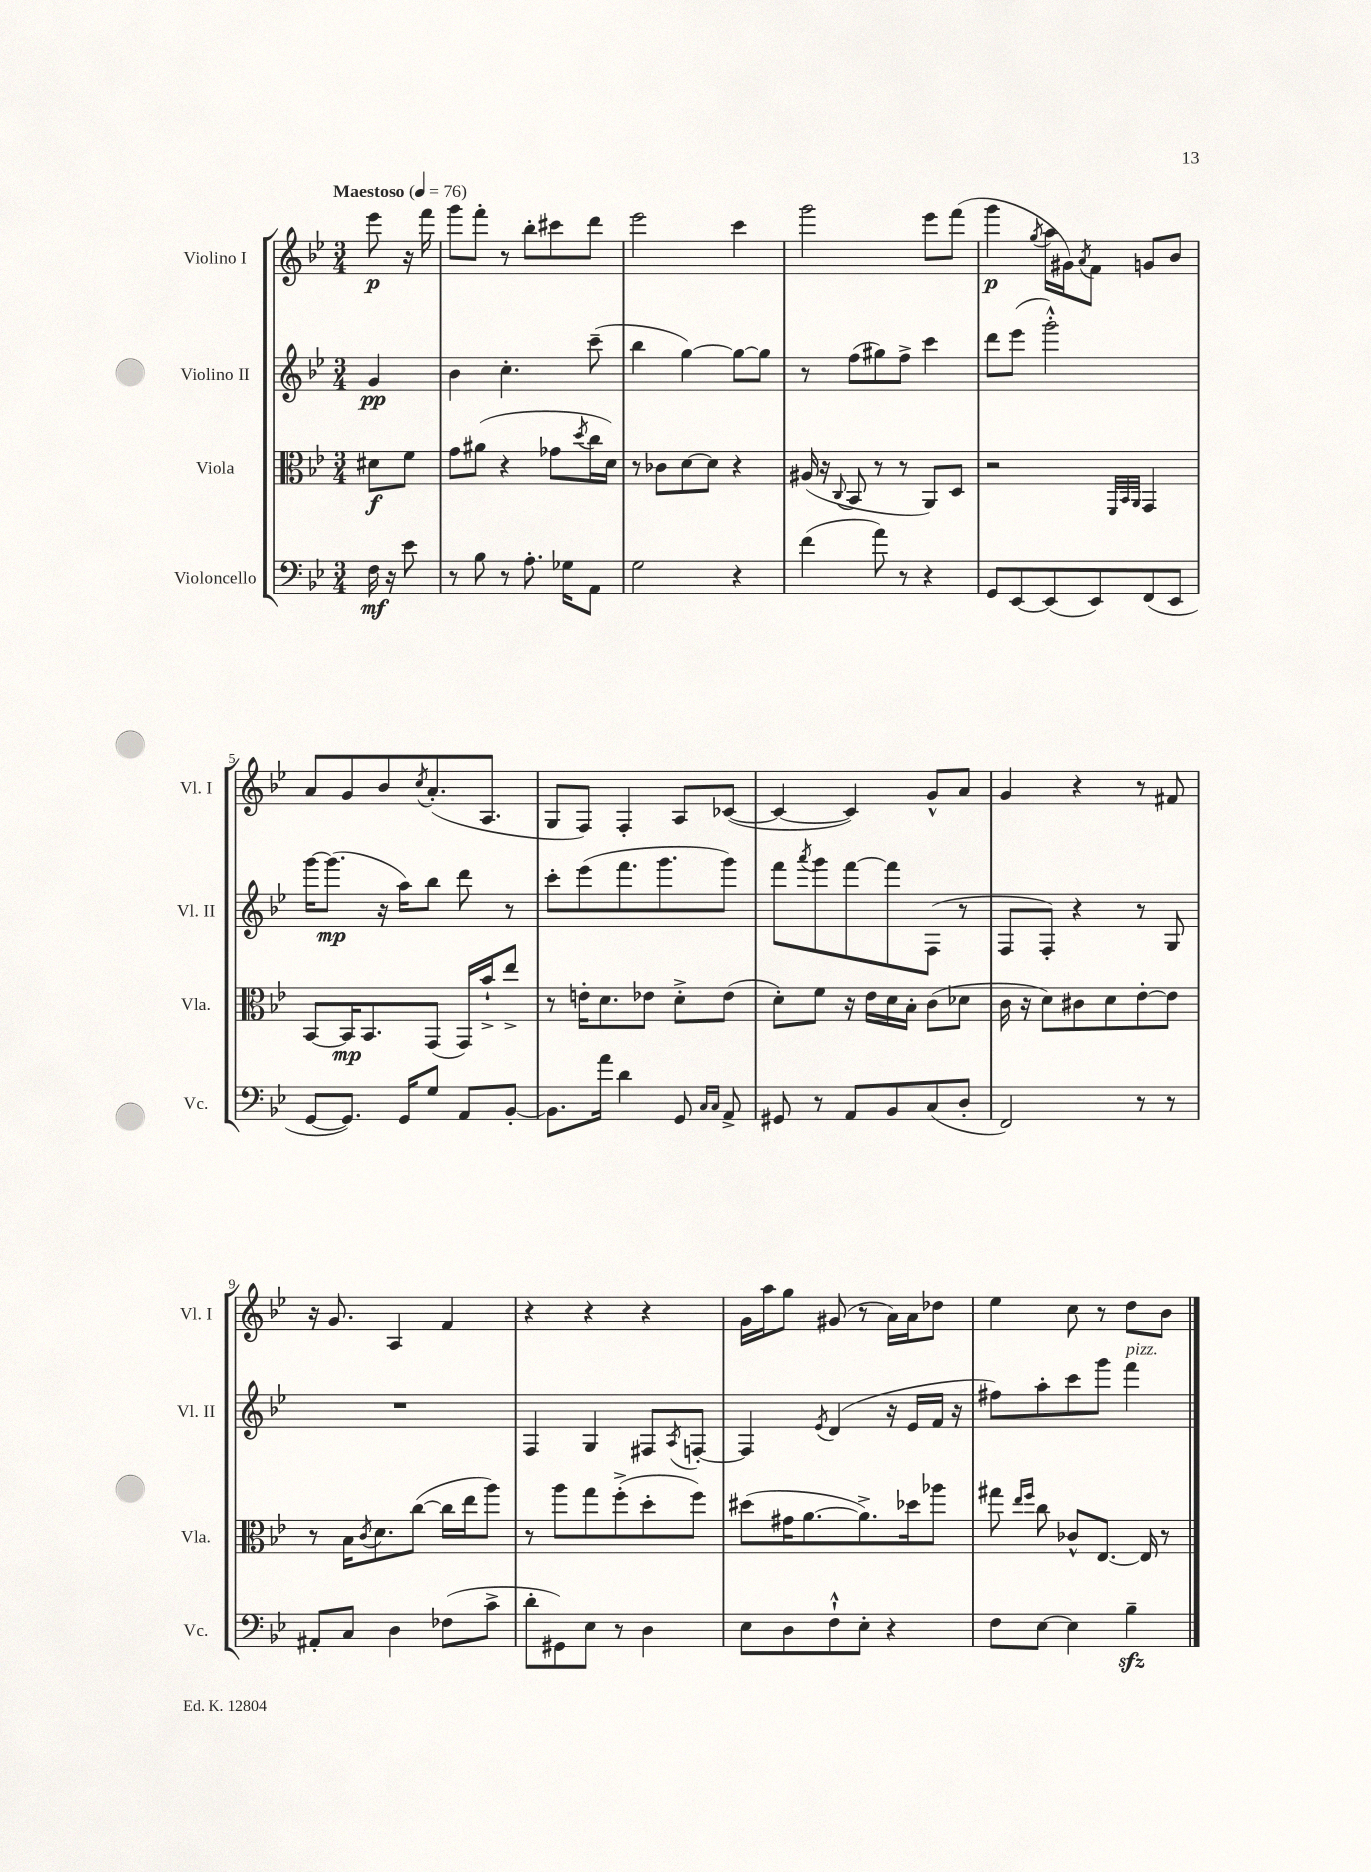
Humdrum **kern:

**kern	**dynam	**kern	**dynam	**kern	**dynam	**kern	**dynam
*part4	*part4	*part3	*part3	*part2	*part2	*part1	*part1
*staff4	*staff4	*staff3	*staff3	*staff2	*staff2	*staff1	*staff1
*I"Violoncello	*	*I"Viola	*	*I"Violino II	*	*I"Violino I	*
*I'Vc.	*	*I'Vla.	*	*I'Vl. II	*	*I'Vl. I	*
*clefF4	*	*clefC3	*	*clefG2	*	*clefG2	*
*k[b-e-]	*	*k[b-e-]	*	*k[b-e-]	*	*k[b-e-]	*
*M3/4	*	*M3/4	*	*M3/4	*	*M3/4	*
*MM76	*	*MM76	*	*MM76	*	*MM76	*
=	=	=	=	=	=	=	=
!	!	!	!	!	!	!LO:TX:a:B:t=Maestoso	!
16F\	mf	8d#X\L	f	4g/	pp	8eee-\	p
16r	.	.	.	.	.	.	.
8e-\	.	8f\J	.	.	.	16r	.
.	.	.	.	.	.	16fff\	.
=1	=1	=1	=1	=1	=1	=1	=1
8r	.	8g\L	.	4b-\	.	8ggg\L	.
8B-\	.	(8a#X\J	.	.	.	8fff'\J	.
8r	.	4r	.	4.cc'\	.	8r	.
8.A'\	.	.	.	.	.	8bb-'\L	.
.	.	8g-X\L	.	.	.	8ccc#X\	.
16G-X\KL	.	.	.	.	.	.	.
.	.	8qdd/	.	.	.	.	.
8AA\J	.	16cc\L	.	(8ccc~\	.	8ddd\J	.
.	.	16d\JJ)	.	.	.	.	.
=2	=2	=2	=2	=2	=2	=2	=2
2G\	.	8r	.	4bb-\	.	2eee-\	.
.	.	8c-X\L	.	.	.	.	.
.	.	[8d\	.	[4gg\)	.	.	.
.	.	8d\J]	.	.	.	.	.
4r	.	4r	.	8gg\L_	.	4ccc\	.
.	.	.	.	8gg\J]	.	.	.
=3	=3	=3	=3	=3	=3	=3	=3
(4f\	.	(16A#X/	.	8r	.	2ggg\	.
.	.	16r	.	.	.	.	.
.	.	8qqC/	.	.	.	.	.
.	.	8BB-/	.	(8ff\L	.	.	.
8a\)	.	8r	.	8gg#X\)	.	.	.
8r	.	8r	.	8ff^\J	.	.	.
4r	.	8AA/L)	.	4ccc\	.	8eee-\L	.
.	.	8D/J	.	.	.	(8fff\J	.
=4	=4	=4	=4	=4	=4	=4	=4
8GG/L	.	2r	.	8ddd\L	.	4ggg\	p
[8EE-/	.	.	.	(8eee-\J	.	.	.
.	.	.	.	.	.	8qgg/	.
(8EE-/]	.	.	.	2ggg'^^\)	.	16aa\LL	.
.	.	.	.	.	.	16g#X\J)	.
.	.	.	.	.	.	8qa/	.
8EE-/)	.	.	.	.	.	8f\J	.
.	.	32qqFF/LLL	.	.	.	.	.
.	.	32qqBB-/	.	.	.	.	.
.	.	32qqAA/JJJ	.	.	.	.	.
(8FF/	.	4GG/	.	.	.	8gn/L	.
8EE-/J	.	.	.	.	.	8b-/J	.
!!LO:LB:g=z
=5	=5	=5	=5	=5	=5	=5	=5
[8GG/L	.	[8BB-/L	.	[16ggg\KL	.	8a/L	.
.	.	.	.	(8.ggg\J]	mp	.	.
8.GG/J])	.	16BB-/K]	mp	.	.	8g/	.
.	.	8.BB-/	.	.	.	.	.
.	.	.	.	16r	.	8b-/	.
16GG/KL	.	.	.	16aa\KL)	.	.	.
.	.	.	.	.	.	8qcc/	.
8G/J	.	(8GG/J	.	8bb-\J	.	(8.a'/	.
8AA/L	.	16GG/LL)	.	8ddd\	.	.	.
.	.	16b-`^/J	.	.	.	8.A/J	.
[8BB-'/J	.	8ee-^/J	.	8r	.	.	.
=6	=6	=6	=6	=6	=6	=6	=6
8.BB-\L]	.	8r	.	8ccc'\L	.	8G/L	.
.	.	16en'\KL	.	(8eee-\	.	8F/J)	.
16a\Jk	.	8.d\	.	.	.	.	.
4d\	.	.	.	8.fff\	.	4F'/	.
.	.	8e-X\J	.	.	.	.	.
.	.	.	.	8.ggg\	.	.	.
8GG/	.	8d'^\L	.	.	.	8A/L	.
16qqC/LL	.	.	.	.	.	.	.
16qqC/JJ	.	.	.	.	.	.	.
8AA^/	.	(8e-\J	.	8ggg\J)	.	([8c-X/J	.
=7	=7	=7	=7	=7	=7	=7	=7
8GG#X/	.	8d'\L)	.	8fff\L	.	4c-/_	.
.	.	.	.	8qaaa/	.	.	.
8r	.	8f\J	.	8ggg\	.	.	.
8AA/L	.	16r	.	[8fff\	.	4c-/])	.
.	.	16e-\LL	.	.	.	.	.
8BB-/	.	16d\	.	8fff\]	.	.	.
.	.	16B-'\JJ	.	.	.	.	.
(8C/	.	(8c\L	.	(8F\J	.	8g^^/L	.
8D'/J	.	8d-X\J	.	8r	.	8a/J	.
=8	=8	=8	=8	=8	=8	=8	=8
2FF/)	.	16c\	.	8F/L	.	4g/	.
.	.	16r	.	.	.	.	.
.	.	8d\L)	.	8F'/J)	.	.	.
.	.	8c#X\	.	4r	.	4r	.
.	.	8d\	.	.	.	.	.
8r	.	[8e-'\	.	8r	.	8r	.
8r	.	8e-\J]	.	8G/	.	8f#X/	.
!!LO:LB:g=z
=9	=9	=9	=9	=9	=9	=9	=9
8AA#X'/L	.	8r	.	2.r	.	16r	.
.	.	.	.	.	.	8.g/	.
8C/J	.	16B-\KL	.	.	.	.	.
.	.	8qc/	.	.	.	.	.
.	.	8.d\	.	.	.	.	.
4D\	.	.	.	.	.	4A/	.
.	.	([8cc\J	.	.	.	.	.
(8F-X\L	.	16cc\LL]	.	.	.	4f/	.
.	.	16ee-\J	.	.	.	.	.
8c^\J	.	8aa\J)	.	.	.	.	.
=10	=10	=10	=10	=10	=10	=10	=10
8d'\L	.	8r	.	4F/	.	4r	.
8GG#X\)	.	8aa\L	.	.	.	.	.
8E-\J	.	8gg\	.	4G/	.	4r	.
8r	.	(8ff'^\	.	.	.	.	.
4D\	.	8dd'\	.	8F#X/L	.	4r	.
.	.	.	.	8qA/	.	.	.
.	.	8ff\J)	.	[8Fn'/J	.	.	.
=11	=11	=11	=11	=11	=11	=11	=11
8E-\L	.	(8dd#X\L	.	4F/]	.	16g\LL	.
.	.	.	.	.	.	16aa\J	.
8D\	.	16g#X\K	.	.	.	8gg\J	.
.	.	[8.a\	.	.	.	.	.
.	.	.	.	8qe-/	.	.	.
8F`^^\	.	.	.	(4d/	.	(8g#X/	.
8E-'\J	.	8.a^\])	.	.	.	8r	.
4r	.	.	.	16r	.	16a\LL)	.
.	.	16dd-X\k	.	16e-/LL	.	16a\J	.
.	.	8aa-X\J	.	16f/JJ	.	8dd-X\J	.
.	.	.	.	16r	.	.	.
=12	=12	=12	=12	=12	=12	=12	=12
8F\L	.	8gg#X\	.	8ff#X\L)	.	4ee-\	.
.	.	16qqee-/LL	.	.	.	.	.
.	.	16qqff/JJ	.	.	.	.	.
[8E-\J	.	8cc\	.	8aa'\	.	.	.
4E-\]	.	8c-X^^/L	.	8ccc\	.	8cc\	.
.	.	[8.E-/J	.	8ggg\J	.	8r	.
!	!	!	!	!LO:TX:a:i:t=pizz.	!	!	!
4B-zz~\	.	.	.	4fff\	.	8dd\L	.
.	.	16E-/]	.	.	.	.	.
.	.	8r	.	.	.	8b-\J	.
==	==	==	==	==	==	==	==
*-	*-	*-	*-	*-	*-	*-	*-
